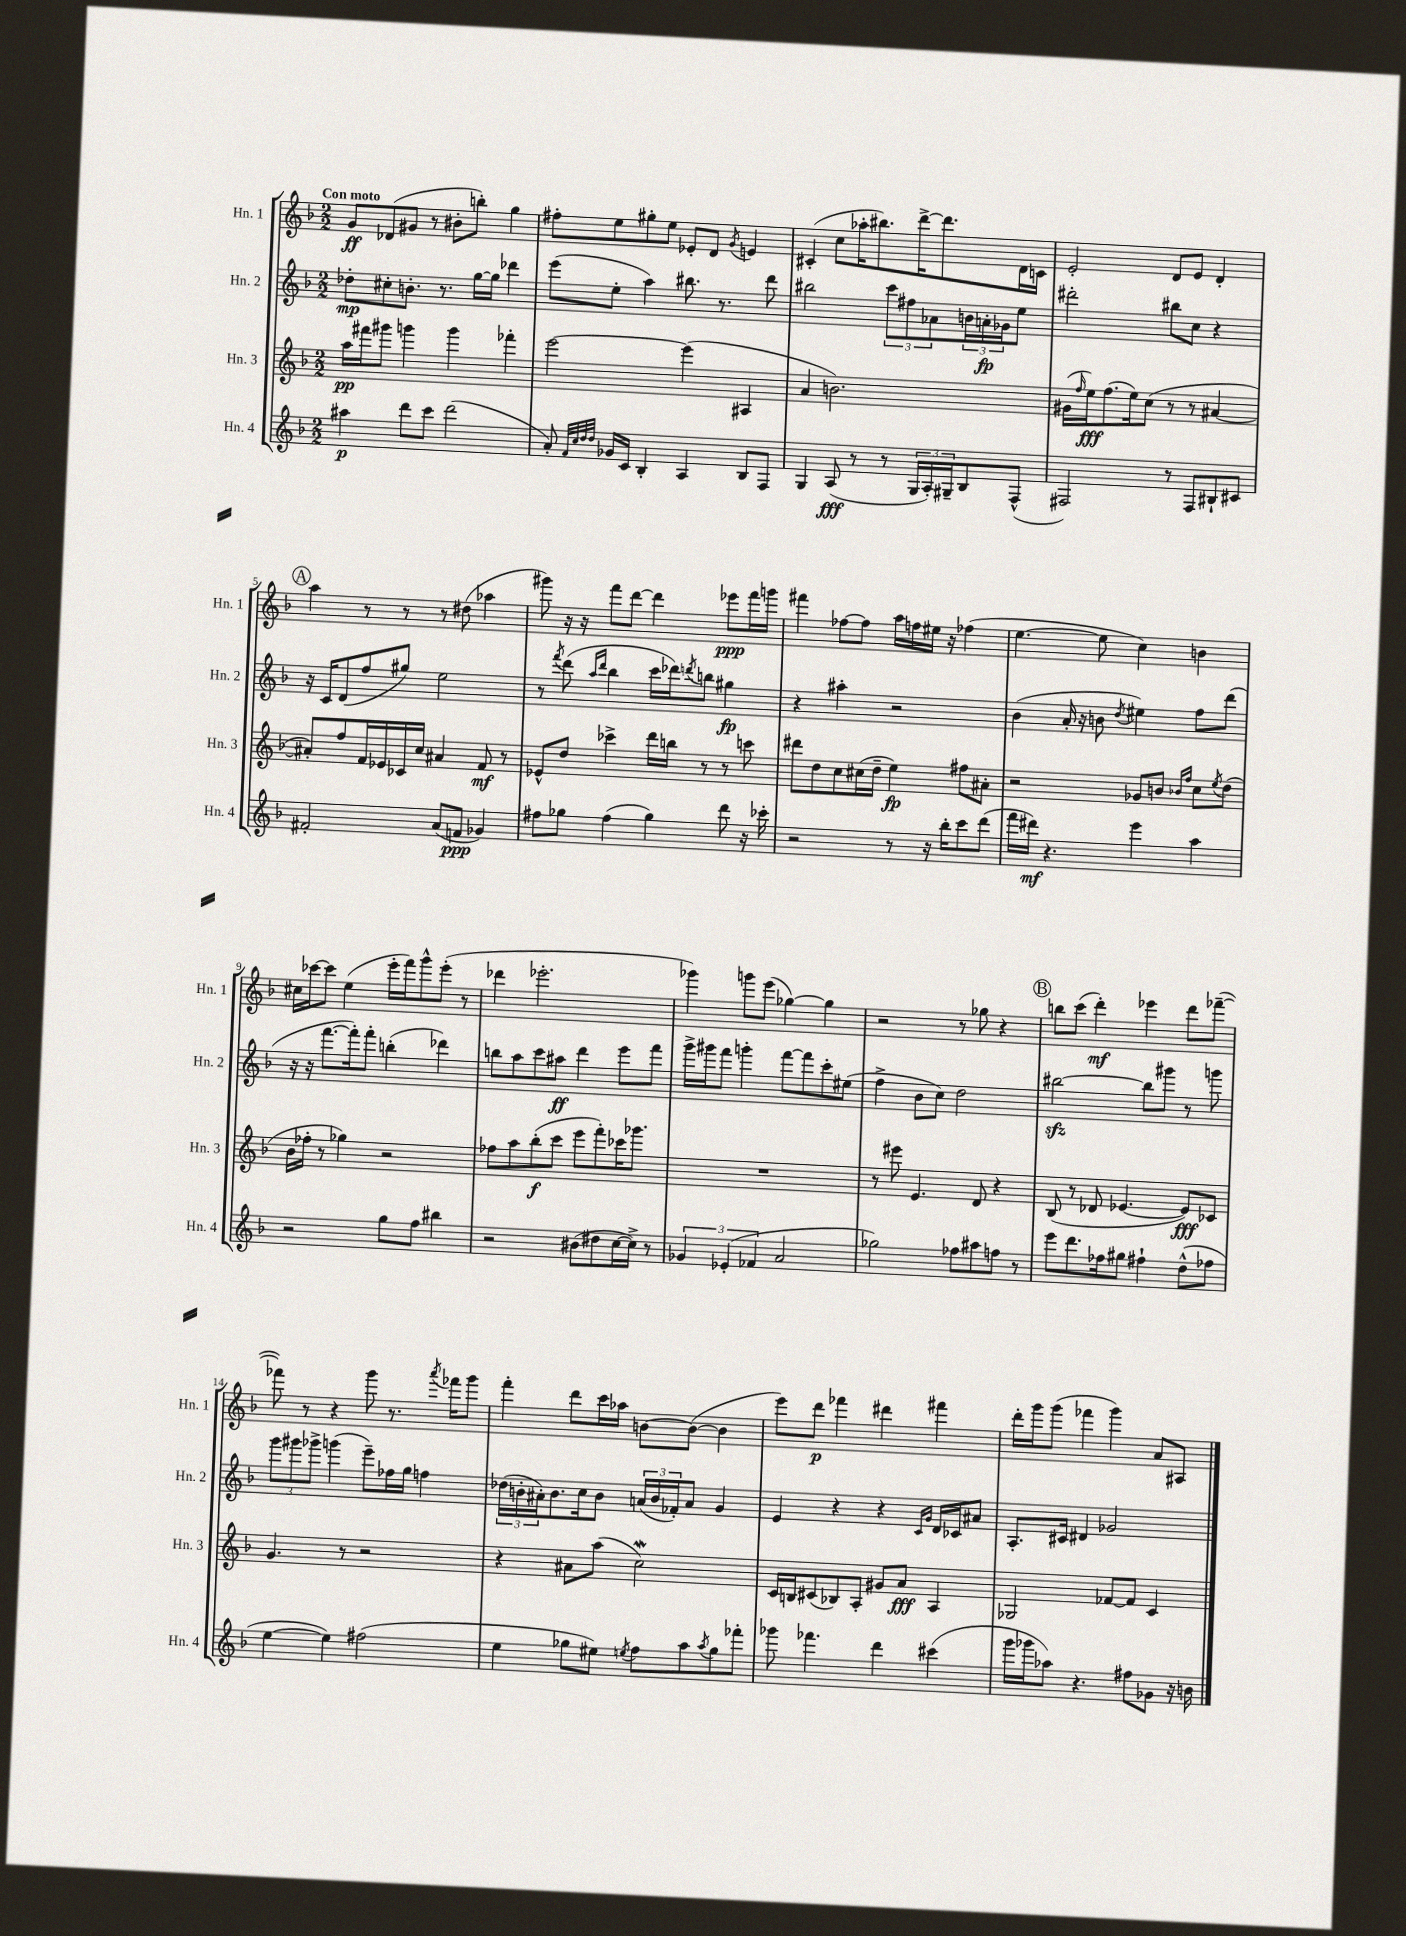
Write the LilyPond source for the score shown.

<<
\new StaffGroup <<
\new Staff = "s0" \with { instrumentName = "Hn. 1" shortInstrumentName = "Hn. 1" } {
    \clef treble \key f \major \numericTimeSignature \time 2/2 \tempo "Con moto"
    g'8\ff des'8( gis'8 r8 bis'8-. b''8-.) g''4 |
    fis''8-. e''8 gis''8-. e''8 ees'8-. d'8 \acciaccatura { g'8 } e'4 |
    cis'4-.( c''8 aes''16-. bis''8.) d'''16~-> d'''8. d'16 c'16 |
    e'2-. d'8 e'8 d'4-. |
    \mark \markup { \circle "A" } a''4 r8 r8 r8 dis''8( aes''4 |
    gis'''8) r16 r16 f'''8 d'''8~ d'''4 ees'''8\ppp f'''16 g'''16 |
    fis'''4 fes''8~ fes''8 a''16 f''16 eis''16 r16 fes''4( |
    e''4.~ e''8 c''4) b'4 |
    cis''16 ces'''16~ ces'''8 e''4( e'''16-. f'''16) g'''8-^ e'''8-.( r8 |
    des'''4 ees'''2.-. |
    ges'''4) g'''8 e'''8( ges''4~) ges''4 |
    r2 r8 ges''8 r4 |
    \mark \markup { \circle "B" } b''8 c'''8( d'''4-.\mf) ees'''4 d'''8 fes'''8~--( |
    fes'''8) r8 r4 g'''8 r8. \acciaccatura { a'''8 } fes'''16 g'''8 |
    f'''4-. d'''8 c'''16 aes''16 b'8~ b'8~( b'4 |
    e'''8) d'''8\p fes'''4 dis'''4 fis'''4 |
    d'''16-. g'''16 g'''8( fes'''4 g'''4) a'8 ais8 \bar "|." |
}
\new Staff = "s1" \with { instrumentName = "Hn. 2" shortInstrumentName = "Hn. 2" } {
    \clef treble \key f \major \numericTimeSignature \time 2/2
    des''8-.\mp cis''8-. b'8.-. r8. g''16~ g''16 des'''4 |
    e'''8( e''8-. a''4) bis''8. r8. d'''8 |
    bis''2 \tuplet 3/2 { c'''8 fis''8 aes'8 } \tuplet 3/2 { b'16 a'16-.\fp ges'16 } e''8 |
    dis'''2-. bis''8 c''8 r4 |
    \mark \markup { \circle "A" } r16 c'16 d'8( f''8 gis''8) e''2 |
    r8 \acciaccatura { f'''8 } d'''8( \grace { a''16 d'''16 } bes''4 c'''16 des'''16) \acciaccatura { d'''8 } b''8 gis''4\fp |
    r4 ais''4-. r2 |
    bes'4( a'16-. r16 b'8 \acciaccatura { d''8 } eis''4) f''8 d'''8( |
    r16 r16 f'''8.~ f'''16-.) f'''8-. b''4-.( des'''4) |
    b''8 a''8 c'''8 ais''8\ff d'''4 e'''8 f'''8 |
    g'''16-> gis'''16 f'''8 g'''4-. f'''8~ f'''8 c'''8-. eis''8( |
    f''4-> bes'8 c''8) d''2 |
    \mark \markup { \circle "B" } bis''2~\sfz bis''8 gis'''8 r8 g'''8 |
    \tuplet 3/2 { g'''8 gis'''8 ges'''8-> } g'''4( e'''8--) fes''16 g''16 f''4 |
    \tuplet 3/2 { des''16( b'16-. ais'16-.) } b'8. c''16 b'8 \tuplet 3/2 { a'16( b'16 fes'16-.) } a'8 g'4 |
    e'4 r4 r4 \grace { c'16 g'16 } d'16 ces'16 ais'8 |
    a8.-. cis'16 dis'4 ges'2 \bar "|." |
}
\new Staff = "s2" \with { instrumentName = "Hn. 3" shortInstrumentName = "Hn. 3" } {
    \clef treble \key f \major \numericTimeSignature \time 2/2
    a''16\pp fis'''16 gis'''8 g'''4 g'''4 fes'''4-. |
    e'''2~ e'''4( ais4 |
    a'4 b'2.) |
    gis'16( \grace { f''16 } e''16\fff) f''8.( e''16) c''8( r8 r8 ais'4~ |
    \mark \markup { \circle "A" } ais'8-.) f''8 f'16 ees'16 ces'16 c''16 ais'4 f'8\mf r8 |
    ees'8-^ d''8 ces'''4-> d'''16 b''16 r8 r8 c'''8 |
    dis'''8 d''8 c''8 cis''16( d''16-- e''4\fp) fis''8 ais'8-. |
    r2 ges'8 b'8 \grace { bes'16 f''16 } c''8 \acciaccatura { e''8 } d''8( |
    bes'16 fes''16-. r8 ges''4) r2 |
    fes''8 a''8 bes''8-.\f( c'''8 e'''8 f'''8-.) ces'''16 ges'''8. |
    R1 |
    r8 eis'''8 e'4. d'8 r4 |
    \mark \markup { \circle "B" } bes8( r8 des'8 ees'4.~ ees'8\fff) ces'8 |
    g'4. r8 r2 |
    r4 ais'8 a''8( c''2\mordent) |
    c'16 b16 cis'8( bes8) a8-. gis'8 a'8\fff a4 |
    ges2 fes'8~ fes'8 c'4 \bar "|." |
}
\new Staff = "s3" \with { instrumentName = "Hn. 4" shortInstrumentName = "Hn. 4" } {
    \clef treble \key f \major \numericTimeSignature \time 2/2
    ais''4\p d'''8 c'''8 d'''2( |
    a'8-.) \grace { f'32 c''32 d''32 d''32 } ges'16 c'16 bes4-. a4 bes8 f8 |
    g4 a8\fff( r8 r8 \tuplet 3/2 { g16 a16-.) gis16-- } bes8 f8-^( |
    fis2) r8 fis8 bis8-! cis'8 |
    \mark \markup { \circle "A" } fis'2-. a'8( f'8\ppp ges'4) |
    fis''8 ges''8 fis''4( ges''4) d'''8 r16 ces'''16-. |
    r2 r8 r16 bes''16-. c'''8 d'''8( |
    f'''16 dis'''16\mf) r4. e'''4 a''4 |
    r2 g''8 f''8 bis''4 |
    r2 bis'8( dis''8 c''16~ c''16->) r8 |
    \tuplet 3/2 { ges'4 ees'4-.( fes'4 } a'2 |
    ges''2) fes''8 ais''8 f''8 r8 |
    \mark \markup { \circle "B" } e'''8 d'''8. fes''16 gis''8 fis''4-! d''8-^( fes''8 |
    e''4~ e''4) fis''2( |
    e''4 ges''8 eis''8) \acciaccatura { e''8 } f''8 a''8 \acciaccatura { a''8 } ges''8 fes'''8-. |
    ges'''8 fes'''4. d'''4 cis'''4( |
    g'''16 ges'''16 aes''8) r4. fis''8 ges'8 r16 b'16 \bar "|." |
}
>>
>>
